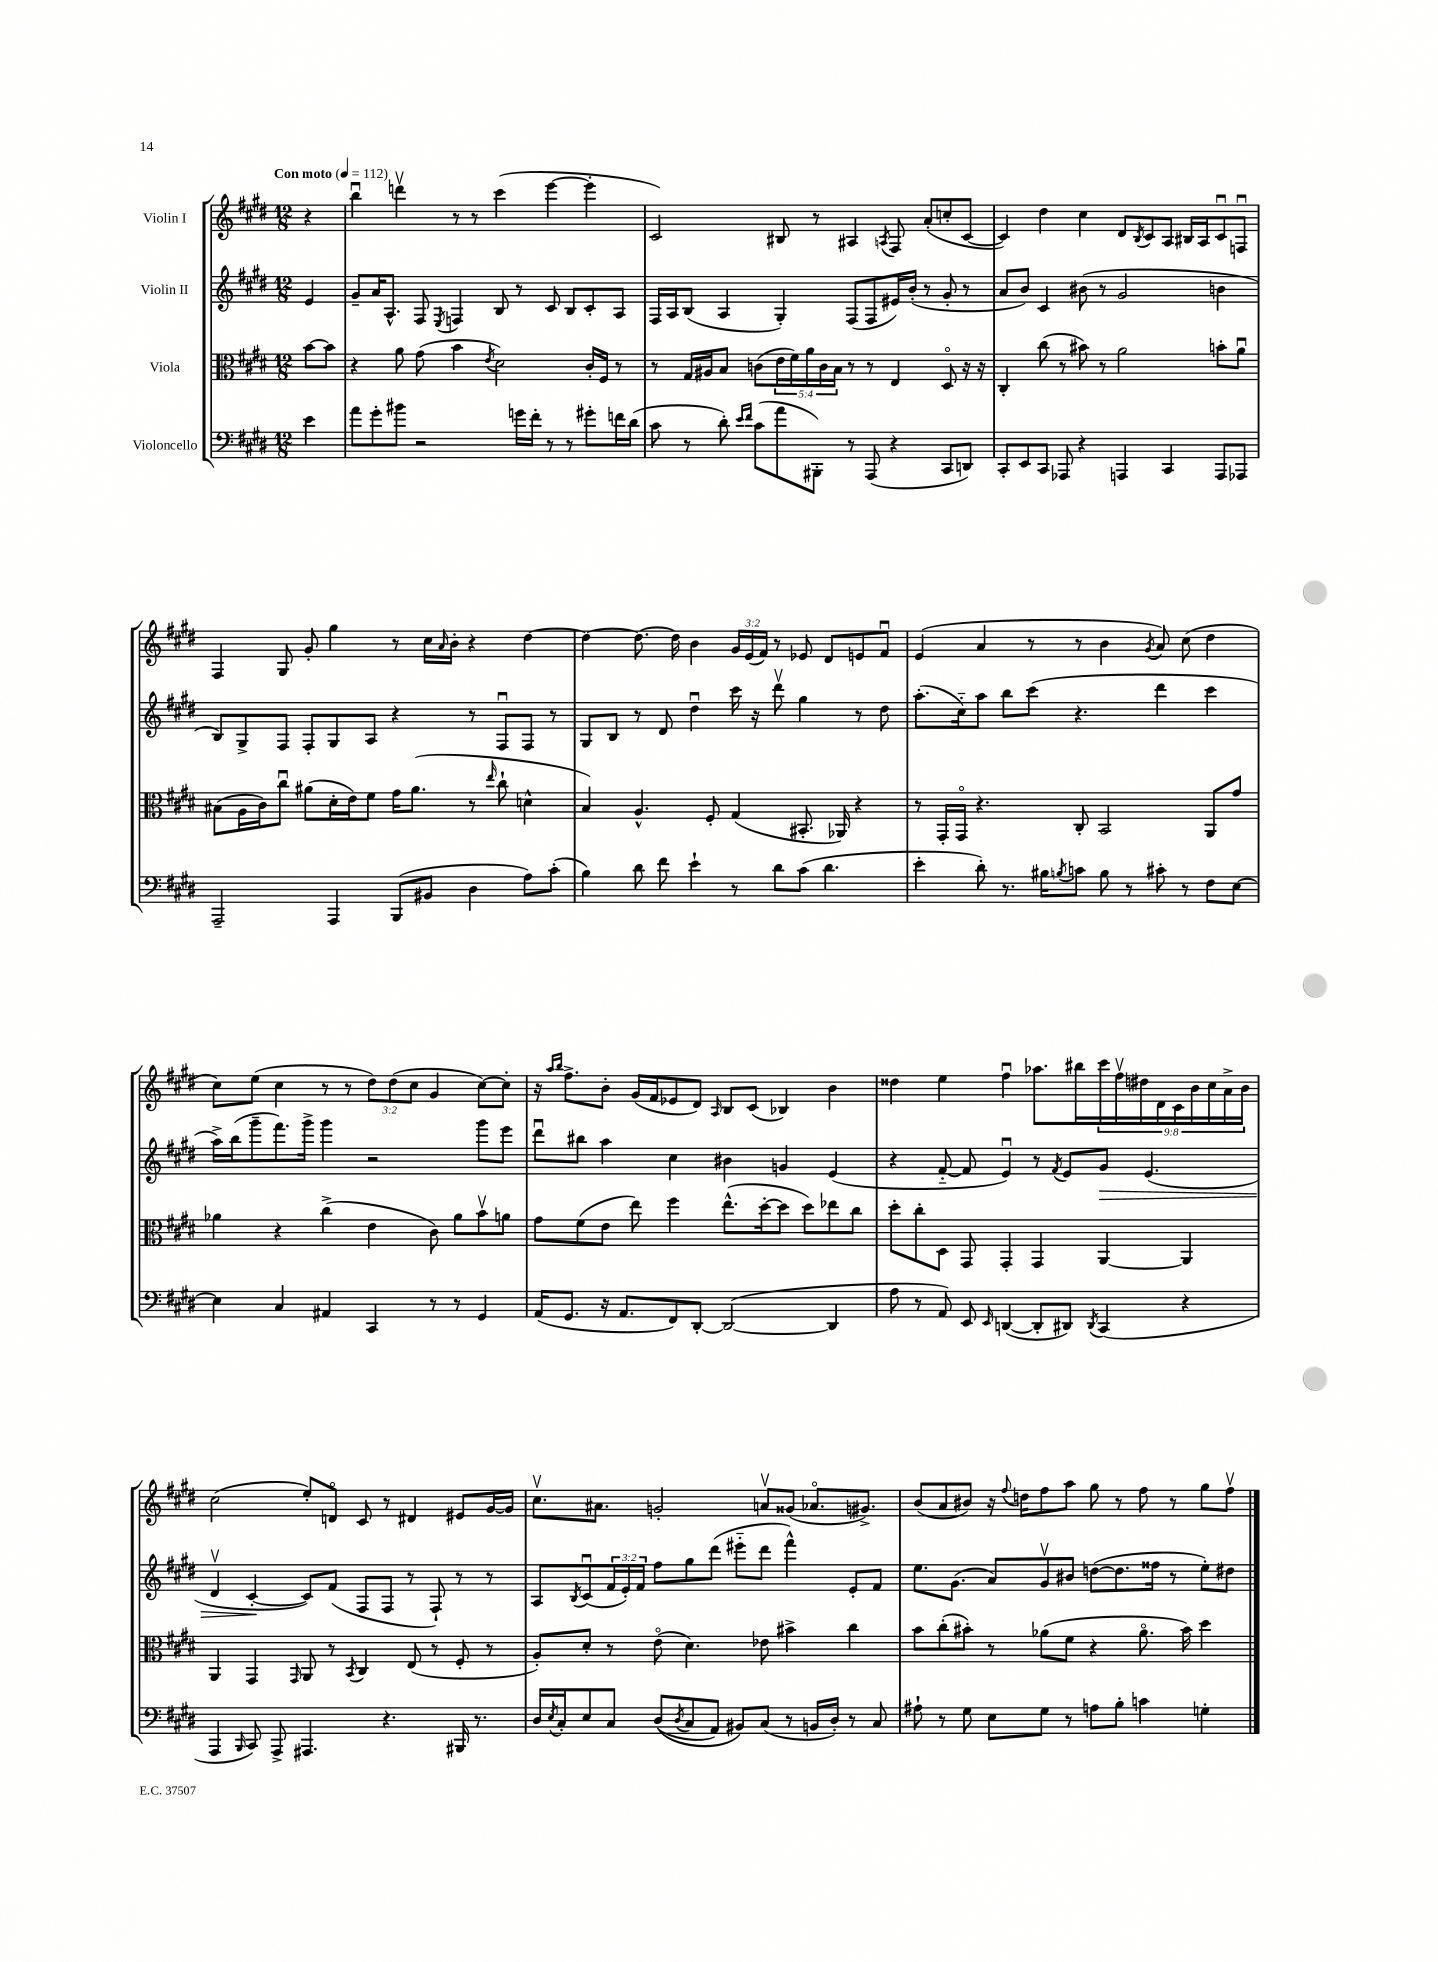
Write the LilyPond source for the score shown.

<<
\new StaffGroup <<
\new Staff = "s0" \with { instrumentName = "Violin I" } {
    \clef treble \key e \major \numericTimeSignature \time 12/8 \override Staff.TupletNumber.text = #tuplet-number::calc-fraction-text \partial 4 \tempo "Con moto" 4 = 112
    r4 |
    b''4\downbow d'''4\upbow r8 r8 cis'''4( e'''4~ e'''4-. |
    cis'2) bis8 r8 ais4 \acciaccatura { a8 } fis8 a'8-.( c''8-. cis'8~ |
    cis'4) dis''4 cis''4 dis'8 \acciaccatura { b8 } cis'8 a8 bis16 a16 cis'8\downbow f8\downbow |
    fis4 gis8 gis'8-. gis''4 r8 cis''16 \grace { a'16 } b'16-. r4 dis''4~ |
    dis''4~ dis''8.~ dis''16 b'4 \tuplet 3/2 { gis'16 e'16( fis'16) } r8 ees'8 dis'8 e'8 fis'8\downbow |
    e'4( a'4 r8 r8 b'4 \acciaccatura { gis'8 } a'8) cis''8( dis''4 |
    cis''8) e''8( cis''4 r8 r8 \tuplet 3/2 { dis''8) dis''8( cis''8 } gis'4 cis''8~) cis''8-. |
    r16 \grace { a''16 b''16 } fis''8.-> b'8-. gis'16( fis'16 ees'8 dis'8) \grace { a16 } b8 cis'8( bes4) b'4 |
    disis''4 e''4 fis''4\downbow aes''8. bis''16 \tuplet 9/8 { cis'''16 fis''16\upbow dis''16 dis'16 cis'16 b'16 cis''16 a'16-> b'16 } |
    cis''2( e''8-.) d'8\flageolet cis'8 r8 dis'4 eis'8 gis'16~ gis'16 |
    cis''8.\upbow ais'8. g'2-. a'8\upbow gisis'8( aes'8.\flageolet gis'8.->) |
    b'8( a'8 bis'8) r16 \appoggiatura { fis''8 } d''16 fis''8 a''8 gis''8 r8 fis''8 r8 gis''8 fis''8\upbow \bar "|." |
}
\new Staff = "s1" \with { instrumentName = "Violin II" } {
    \clef treble \key e \major \numericTimeSignature \time 12/8 \override Staff.TupletNumber.text = #tuplet-number::calc-fraction-text \partial 4
    e'4 |
    gis'8-- a'16 a8.-^ fis8 \acciaccatura { e8 } f4 b8 r8 cis'8 b8 cis'8-. a8 |
    fis16 a16 b8( a4 gis4-.) fis8( fis8 eis'16) b'16-.( r8 gis'8-. r8 |
    a'8 b'8) cis'4 bis'8( r8 gis'2 b'4 |
    b8) gis8-> fis8 fis8-. gis8 a8 r4 r8 fis8\downbow fis8 r8 |
    gis8 b8 r8 dis'8 dis''4\downbow cis'''16 r16 dis'''8\upbow gis''4 r8 dis''8 |
    a''8.-.( cis''16-_) a''8 b''8 cis'''8( r4. dis'''4 cis'''4 |
    a''16->) b''16( gis'''8-- fis'''8.) gis'''16-> gis'''4 r2 gis'''8 e'''8 |
    dis'''8\downbow bis''8 a''4 cis''4 bis'4 g'4 e'4( |
    r4 fis'8~-_ fis'8 e'4\downbow) r8 \acciaccatura { fis'8 } e'8 gis'8\> e'4.( |
    dis'4\upbow cis'4~-.\! cis'8) fis'8( fis8 fis8 r8 fis8-!) r8 r8 |
    a8 \acciaccatura { b8 } cis'8\downbow( \tuplet 3/2 { fis'16 e'16-.) fis'16 } fis''8 gis''8 dis'''8( eis'''8-_ dis'''8 fis'''4-^) e'8-. fis'8 |
    e''8. gis'8.( a'8) gis'8\upbow bis'8 d''8~( d''8. fisis''16 r8 e''8-.) dis''8 \bar "|." |
}
\new Staff = "s2" \with { instrumentName = "Viola" } {
    \clef alto \key e \major \numericTimeSignature \time 12/8 \override Staff.TupletNumber.text = #tuplet-number::calc-fraction-text \partial 4
    b'8~ b'8 |
    r4 a'8 gis'8( b'4 \acciaccatura { e'8 } dis'2) cis'16-. fis16 r8 |
    r8 gis16 ais16 b8 c'8( \tuplet 5/4 { e'16 fis'16) a'16 c'16 b16 } r8 r8 e4 dis8\flageolet r16 r16 |
    cis4-. cis''8( r8 bis'8) r8 a'2 b'8-. a'8\downbow |
    bis8( a16 cis'16) cis''8\downbow ais'8( dis'16-. e'16) fis'8 gis'16 ais'8.( r8 \grace { e''16 } cis''8-! d'4-^ |
    b4) a4.-^ fis8-. gis4( bis,8.-. aes,16) r4 |
    r8 gis,16-. gis,16\flageolet r4. cis8-. b,2 a,8 gis'8 |
    aes'4 r4 cis''4->( e'4 cis'8) aes'8 b'8\upbow a'8 |
    gis'8 fis'8( e'8 e''8) fis''4 e''8.-^( dis''16~-. dis''8 dis''8) ees''8 cis''8 |
    dis''8-. cis''8-. dis8 gis,8 gis,4-. gis,4 a,4~ a,4 |
    a,4 gis,4 \grace { gis,16 } a,8 r8 \acciaccatura { b,8 } cis4 e8( r8 fis8-. r8 |
    a8-.) dis'8-. r8 e'8\flageolet( dis'4.) ees'8 bis'4-> cis''4 |
    b'8 cis''8-.( bis'8-.) r8 aes'8( fis'8 r4 aes'8.\flageolet bis'16) dis''4 \bar "|." |
}
\new Staff = "s3" \with { instrumentName = "Violoncello" } {
    \clef bass \key e \major \numericTimeSignature \time 12/8 \partial 4
    e'4 |
    a'8 gis'8-. bis'8 r2 g'16 fis'16-. r8 r8 gis'8-. f'16 dis'16( |
    cis'8 r8 dis'8-.) \grace { e'16 fis'16 } cis'8( a'8 bis,,8-.) r8 a,,8( r4 cis,8 d,8) |
    cis,8-. e,8 cis,8 aes,,8 r4 a,,4 cis,4 a,,8 aes,,8 |
    a,,2-- a,,4 b,,8( bis,8 dis4 a8) cis'8-.( |
    b4) dis'8 fis'8 e'4-! r8 dis'8 cis'8( dis'4. |
    e'4-. dis'8-.) r8. bis16 \acciaccatura { b8 } c'8 b8 r8 cis'8-. r8 fis8 e8~ |
    e4 cis4 ais,4 cis,4 r8 r8 gis,4 |
    a,16( gis,8. r16 a,8. fis,8) dis,8~-. dis,2~( dis,4 |
    a8 r8 a,8) e,8 \grace { e,16 } d,4~( d,8-. dis,8) \acciaccatura { dis,8 } cis,4( r4 |
    a,,4 \grace { b,,16 } cis,8) a,,8-> ais,,4. r4. bis,,16 r8. |
    dis16 \acciaccatura { e8 } cis16-. e8 cis8 dis8(\( \acciaccatura { dis8 } cis8 a,8) bis,8\) cis8( r8 b,16 dis16-.) r8 cis8 |
    ais8-! r8 gis8 e8 gis8 r8 a8 b8-. c'4 g4-. \bar "|." |
}
>>
>>
\layout { \context { \Score \remove "Bar_number_engraver" } }
